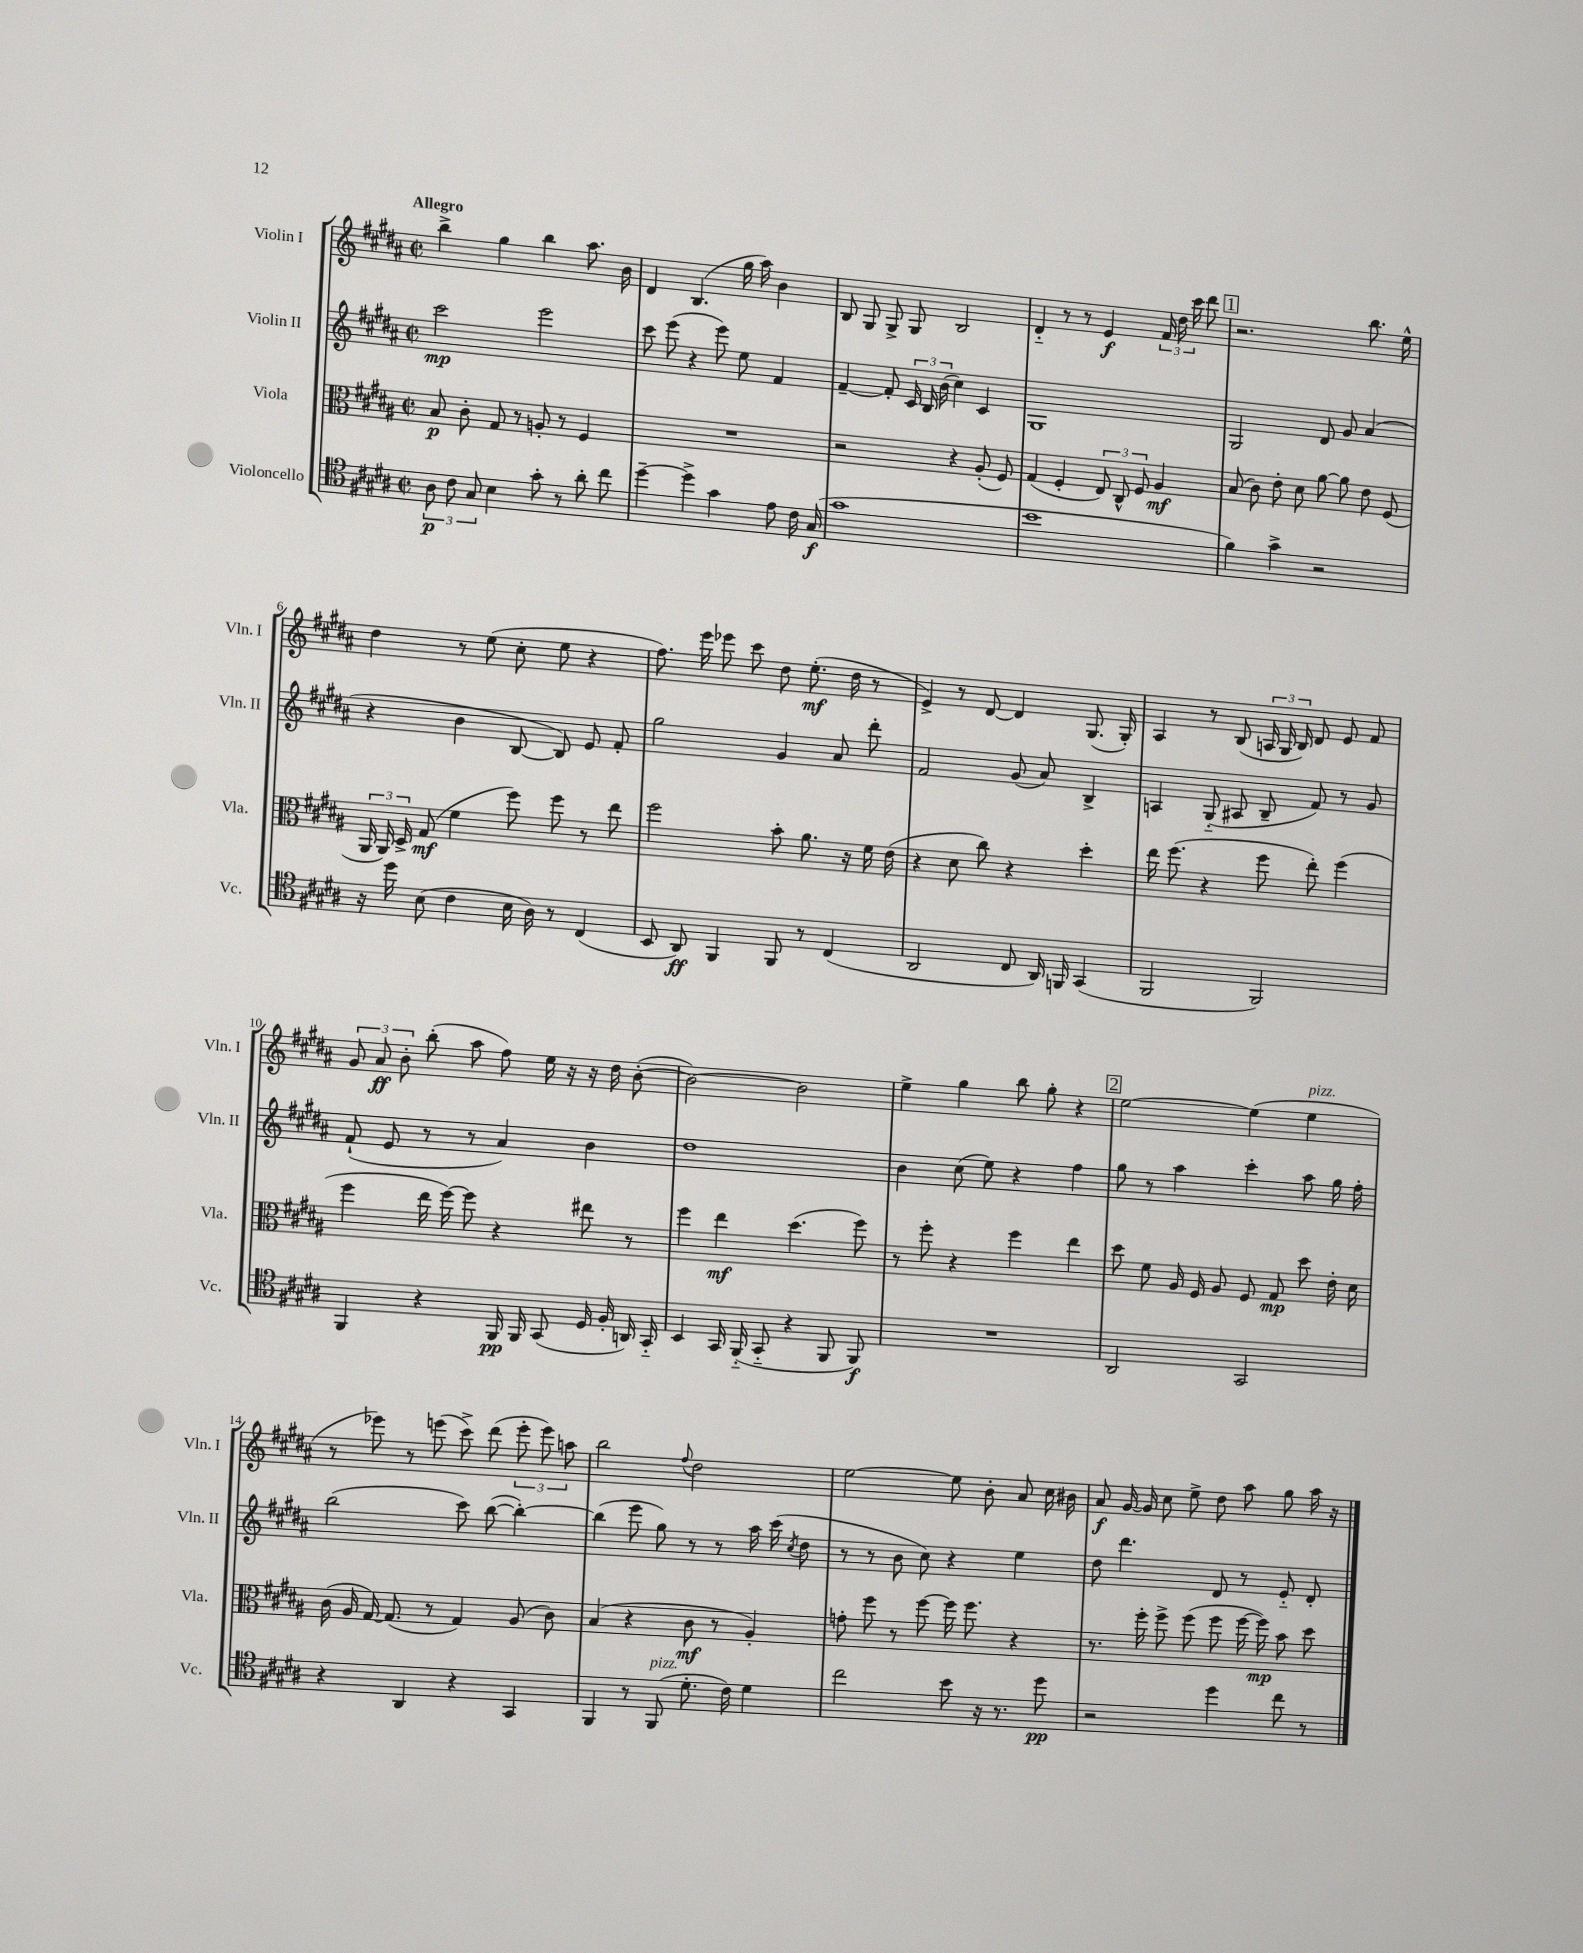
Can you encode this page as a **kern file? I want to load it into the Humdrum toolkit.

**kern	**kern	**kern	**kern
*staff4	*staff3	*staff2	*staff1
*clefC4	*clefC3	*clefG2	*clefG2
*k[f#c#g#d#a#]	*k[f#c#g#d#a#]	*k[f#c#g#d#a#]	*k[f#c#g#d#a#]
*M2/2	*M2/2	*M2/2	*M2/2
*met(c|)	*met(c|)	*met(c|)	*met(c|)
12A#	8B	2ccc#	4bb^
12c#	.	.	.
.	8c#'	.	.
12G#	.	.	.
4B	8G#	.	4gg#
.	8r	.	.
8g#'	8A'	2eee	4bb
8r	8r	.	.
8a#'	4F#	.	8.aa#
8cc#	.	.	.
.	.	.	16b
=	=	=	=
[4dd#~	1r	8ccc#	4d#
.	.	(8eee	.
4dd#^]	.	4r	(4.B
4g#	.	8eee)	.
.	.	8ee	16gg#
.	.	.	16aa#)
8e	.	4f#	4b
16c#	.	.	.
(16G#	.	.	.
=	=	=	=
1g#	2r	[4f#~	8B
.	.	.	8G#
.	.	8f#']	8G#^
.	.	24c#	8G#
.	.	24B	.
.	.	(24b	.
.	4r	4cc#)	2B
.	(8A#'	4c#	.
.	8F#)	.	.
=	=	=	=
1b	(4G#	1G#	4d#'~
.	4F#'	.	8r
.	.	.	8r
.	12E)	.	4e
.	12C#^^	.	.
.	12F#	.	.
.	4A#	.	24f#
.	.	.	24dd#
.	.	.	24ccc#
.	.	.	8ddd#
=	=	=	=
4f#)	(8B	2G#	2.r
.	8c#)	.	.
4g#^	8e'	.	.
.	8d#	.	.
2r	[8a#	8d#	.
.	8a#]	8g#	.
.	8e	(4a#	8.bb
.	(8F#	.	.
.	.	.	16ee^^
=	=	=	=
16r	24AA#	4r	4dd#
.	24AA#)	.	.
16dd#	.	.	.
.	24D#^	.	.
(8B	(8G#	.	.
4c#	4f#	4b	8r
.	.	.	(8ee
16B	8ff#)	[8B	8cc#'
16A#)	.	.	.
8r	8ff#	8B])	8ee
(4C#	8r	8e	4r
.	8ee	8f#'	.
=	=	=	=
8BB	2ff#	2gg#	8.ff#)
8AA#)	.	.	.
.	.	.	16eee
4FF#	.	.	8eee-
.	.	.	8ccc#
8FF#	8b'	4g#	8dd#
8r	8.a#	.	(8.ee'
(4C#	.	8a#	.
.	16r	.	16dd#
.	16f#	8ddd#'	8r
.	(16e	.	.
=	=	=	=
2AA#	4r	2f#	4e^)
.	8d#	.	8r
.	8cc#)	.	[8d#
8C#	4r	(8g#	4d#]
16AA#)	.	8a#)	.
16FF	.	.	.
(4GG#	4dd#'	4B^	(8.G#
.	.	.	16G#')
=	=	=	=
2FF#	16ee	4A	4A#
.	(8.ff#	.	.
.	4r	(8G#'~	8r
.	.	8A#	(8B
2FF#)	8ff#	8B~	24A
.	.	.	24G#
.	.	.	24B)
.	8ee')	8f#)	8d#
.	(4ff#	8r	8e
.	.	8g#	8f#
=	=	=	=
4FF#	4ff#	(8f#`	12g#
.	.	.	12a#
.	.	8e	.
.	.	.	12b'
4r	16ee	8r	(8bb'
.	[16ff#)	.	.
.	8ff#]	8r	8aa#
16FF#	4r	4a#)	8ff#)
16FF#	.	.	.
(8GG#	.	.	16ee
.	.	.	16r
16D#	8ee#	4b	16r
16F#'	.	.	16dd#
16AA)	8r	.	([8b'
16GG#'~	.	.	.
=	=	=	=
4BB	4ff#	1dd#	2b_)
16GG#	4ee	.	.
(16FF#'~	.	.	.
8GG#'~	.	.	.
4r	(4.dd#	.	2b]
8FF#	.	.	.
8FF#)	8ff#)	.	.
=	=	=	=
1r	8r	4b	4ee^
.	8ff#'	.	.
.	4r	(8cc#	4gg#
.	.	8ee)	.
.	4ff#	4r	8bb
.	.	.	8gg#'
.	4ee	4ff#	4r
=	=	=	=
2AA#	8dd#	8gg#	[2ee
.	8f#	8r	.
.	16A#	4aa#	.
.	16F#	.	.
.	8A#	.	.
2GG#	8F#	4ccc#'	(4ee]
.	8G#	.	.
.	8dd#	8aa#	4ee
.	16e'	16gg#	.
.	16d#	16ff#'	.
=	=	=	=
4r	(16c#	(2bb	8r
.	16A#	.	.
.	[16G#)	.	8eee-)
.	(8.G#]	.	.
4AA#	.	.	8r
.	8r	.	(8eee
4r	4G#)	8ccc#)	8ccc#^)
.	.	([8bb	(8ddd#
4GG#	(8A#	4bb'_)	12eee'
.	.	.	12eee)
.	8c#)	.	.
.	.	.	12aa
=	=	=	=
4FF#	(4B	(4bb]	2bb
8r	4r	8eee	.
(8FF#	.	8gg#)	.
.	.	.	8qqff#
8.d#'	8c#	8r	2dd#
.	8r	8r	.
16c#)	.	.	.
4d#	4A#')	16aa#	.
.	.	(16ccc#	.
.	.	8qcc#	.
.	.	8dd#	.
=	=	=	=
2cc#	8g'	8r	[2ee
.	8ff#	8r	.
.	8r	8b	.
.	[8ff#	8cc#)	.
8b	16ff#]	4r	8ee]
.	8.ff#	.	.
16r	.	.	8b'
8.r	.	.	.
.	4r	4ee	8a#
8dd#	.	.	16cc#
.	.	.	16b#
=	=	=	=
2r	8.r	8dd#	8a#
.	.	4.ddd#	[16g#
.	16ff#'	.	16g#]
.	8ff#^	.	8cc#
.	(8ff#	.	8ee^
4dd#	8ff#	8d#	8dd#
.	[16ff#	8r	8aa#
.	16ff#])	.	.
8cc#	8b	8e'~	8gg#
8r	8dd#	8d#'	16aa#
.	.	.	16r
==	==	==	==
*-	*-	*-	*-
